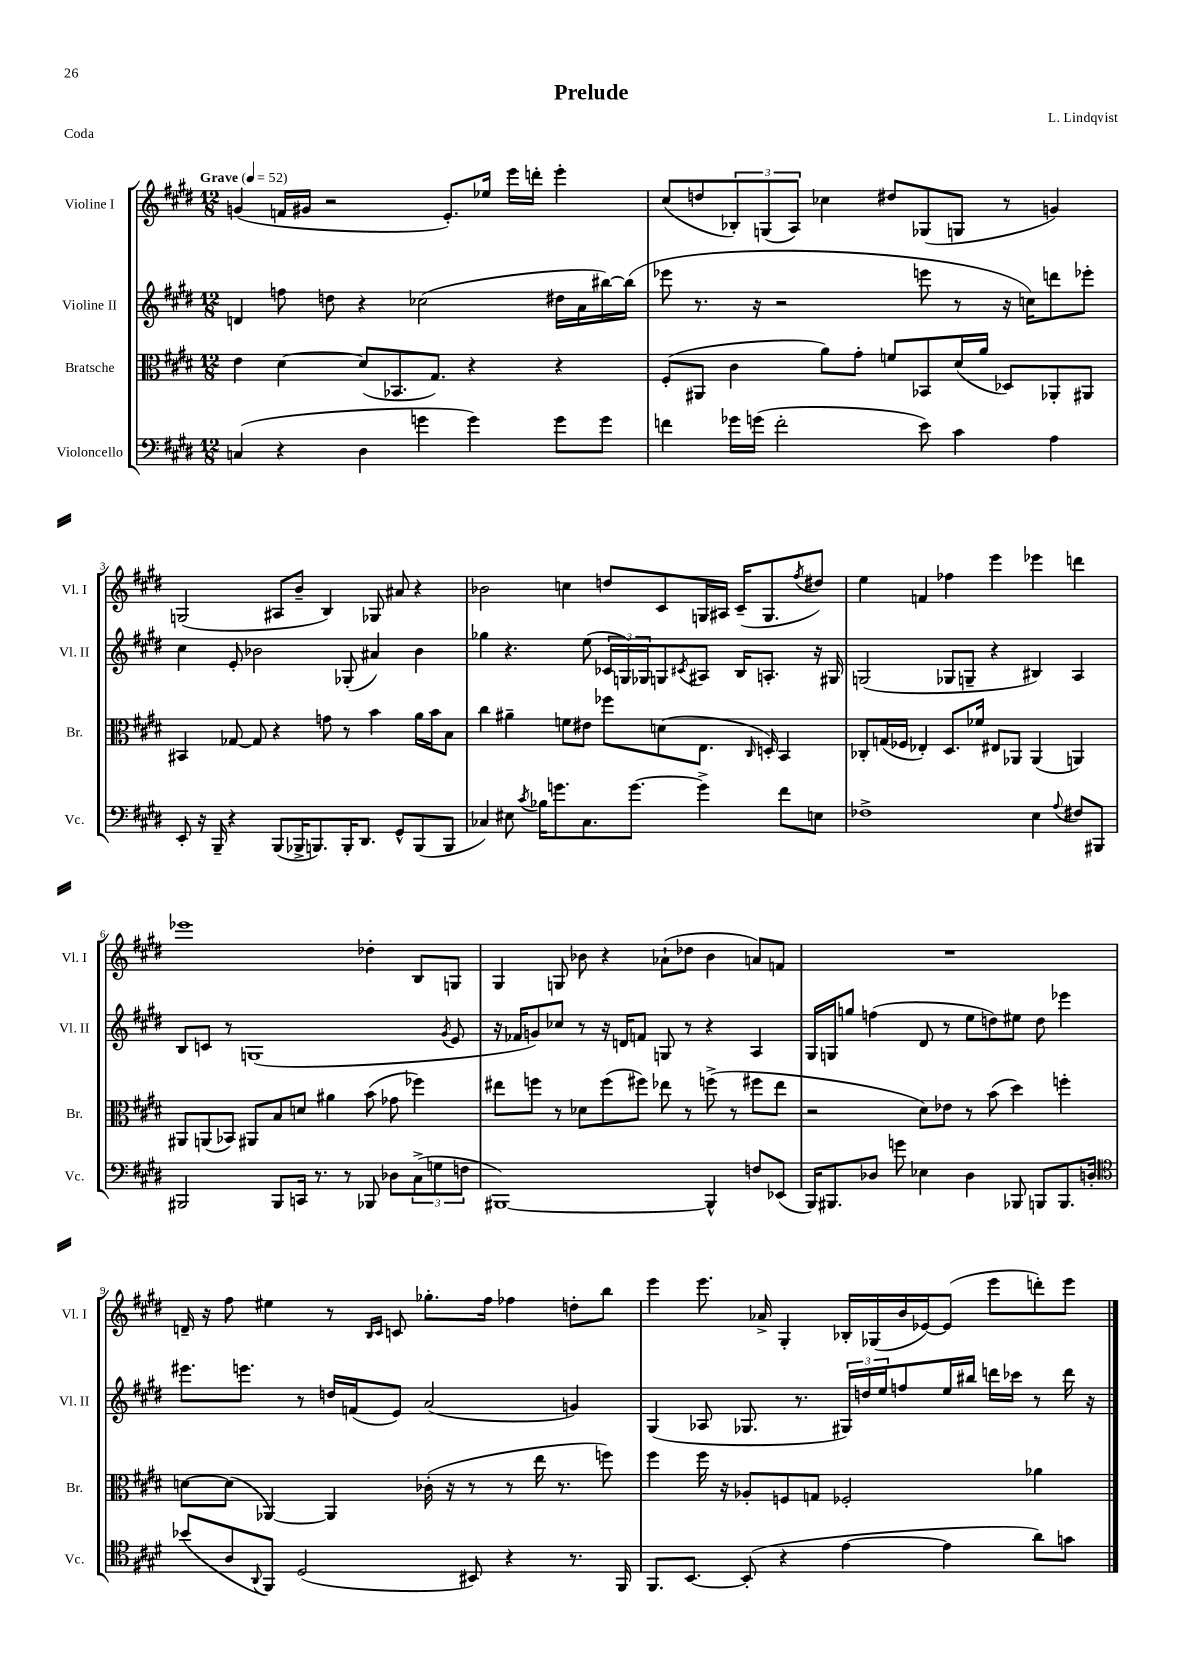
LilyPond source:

\header { title = "Prelude" composer = "L. Lindqvist" piece = "Coda" }
<<
\new StaffGroup <<
\new Staff = "s0" \with { instrumentName = "Violine I" shortInstrumentName = "Vl. I" } {
    \clef treble \key e \major \numericTimeSignature \time 12/8 \tempo "Grave" 4 = 52
    g'4( f'16 gis'16 r2 e'8.-.) ees''16 e'''16 d'''16-. e'''4-. |
    cis''8( d''8 \tuplet 3/2 { bes8-.) g8( a8) } ces''4 dis''8 ges8( g8 r8 g'4) |
    g2( ais8 b'8-- b4) ges8 ais'8 r4 |
    bes'2 c''4 d''8 cis'8 g16 ais16 cis'16--( g8. \acciaccatura { fis''8 } dis''8) |
    e''4 f'4 fes''4 e'''4 ees'''4 d'''4 |
    ees'''1 des''4-. b8 g8 |
    gis4 g8 bes'8 r4 aes'8-!( des''8 bes'4 a'8) f'8 |
    R1. |
    d'16-- r16 fis''8 eis''4 r8 \grace { b16 cis'16 } c'8 ges''8.-. fis''16 fes''4 d''8-. b''8 |
    e'''4 e'''8. aes'16-> gis4-. bes16-. ges16( b'16 ees'16~) ees'8( e'''8 d'''8-.) e'''8 \bar "|." |
}
\new Staff = "s1" \with { instrumentName = "Violine II" shortInstrumentName = "Vl. II" } {
    \clef treble \key e \major \numericTimeSignature \time 12/8
    d'4 f''8 d''8 r4 ces''2( dis''16 a'16 bis''16~) bis''16( |
    ees'''8 r8. r16 r2 e'''8 r8 r16 c''16) d'''8 ees'''8-. |
    cis''4 e'8-. bes'2 ges8-.( ais'4) bes'4 |
    ges''4 r4. e''8( \tuplet 3/2 { ces'16 g16) ges16 } g8 \acciaccatura { cis'8 } ais8 b16 a8.-. r16 gis16 |
    g2( ges8 g8-- r4 bis4) a4 |
    b8 c'8 r8 g1( \acciaccatura { gis'8 } e'8 |
    r16 fes'16 g'8) ces''8 r8 r16 d'16 f'8 g8 r8 r4 a4 |
    gis16 g16 g''8 f''4( dis'8 r8 e''8 d''8) eis''8 d''8 ees'''4 |
    eis'''8. e'''8. r8 d''16 f'16( e'8) a'2( g'4) |
    gis4( aes8 ges8. r8. \tuplet 3/2 { gis16) d''16 e''16 } f''8 e''16 bis''16 d'''16 ces'''16 r8 d'''16 r16 \bar "|." |
}
\new Staff = "s2" \with { instrumentName = "Bratsche" shortInstrumentName = "Br." } {
    \clef alto \key e \major \numericTimeSignature \time 12/8
    e'4 dis'4~ dis'8( bes,8. gis8.) r4 r4 |
    fis8-.( ais,8 cis'4 a'8) gis'8-. f'8 bes,8 dis'16( a'16 des8) aes,8-. ais,8 |
    bis,4 ges8~ ges8 r4 g'8 r8 b'4 a'16 b'16 b8 |
    cis''4 ais'4-- f'8 eis'8 fes''8 d'8( e8. \grace { cis16 } d16-.) b,4 |
    ces8-. g16( fes16 ees4-.) dis8. fes'16 eis8 aes,8 aes,4( a,4) |
    ais,8 a,8( bes,8) ais,8 b8 d'8 ais'4 b'8( ges'8 fes''4) |
    eis''8 f''8 r8 des'8 f''8( fis''8) ees''8 r8 f''8->( r8 fis''8 ees''8 |
    r2 dis'8) ees'8 r8 b'8( dis''4) f''4-. |
    d'8~ d'8( aes,4~) aes,4 ces'16-.( r16 r8 r8 e''16 r8. f''8) |
    fis''4 fis''16 r16 aes8-. f8 g8 fes2-. aes'4 \bar "|." |
}
\new Staff = "s3" \with { instrumentName = "Violoncello" shortInstrumentName = "Vc." } {
    \clef bass \key e \major \numericTimeSignature \time 12/8
    c4( r4 dis4 g'4 g'4) g'8 g'8 |
    f'4 ges'16 g'16( f'2-. e'8) cis'4 a4 |
    e,8-. r16 b,,16-- r4 b,,8( bes,,16-> b,,8.) b,,16-. dis,8. gis,8-^ b,,8( b,,8 |
    ces4) eis8 \acciaccatura { cis'8 } bes16 g'8. ces8. g'8.~ g'4-> fis'8 e8 |
    fes1-> e4 \appoggiatura { a8 } fis8 bis,,8 |
    bis,,2 bis,,8 c,16 r8. r8 bes,,8 des8 \tuplet 3/2 { cis8->( g8 f8 } |
    bis,,1~) bis,,4-^ f8 ees,8( |
    b,,16) bis,,8. des8 g'8 ees4 des4 bes,,8 b,,8 b,,8. d16-. |
    \clef tenor bes'8( a8 \appoggiatura { a,8 } fis,8) dis2( bis,8) r4 r8. fis,16 |
    fis,8. b,8.~ b,8-.( r4 e'4~ e'4 a'8) g'8 \bar "|." |
}
>>
>>
